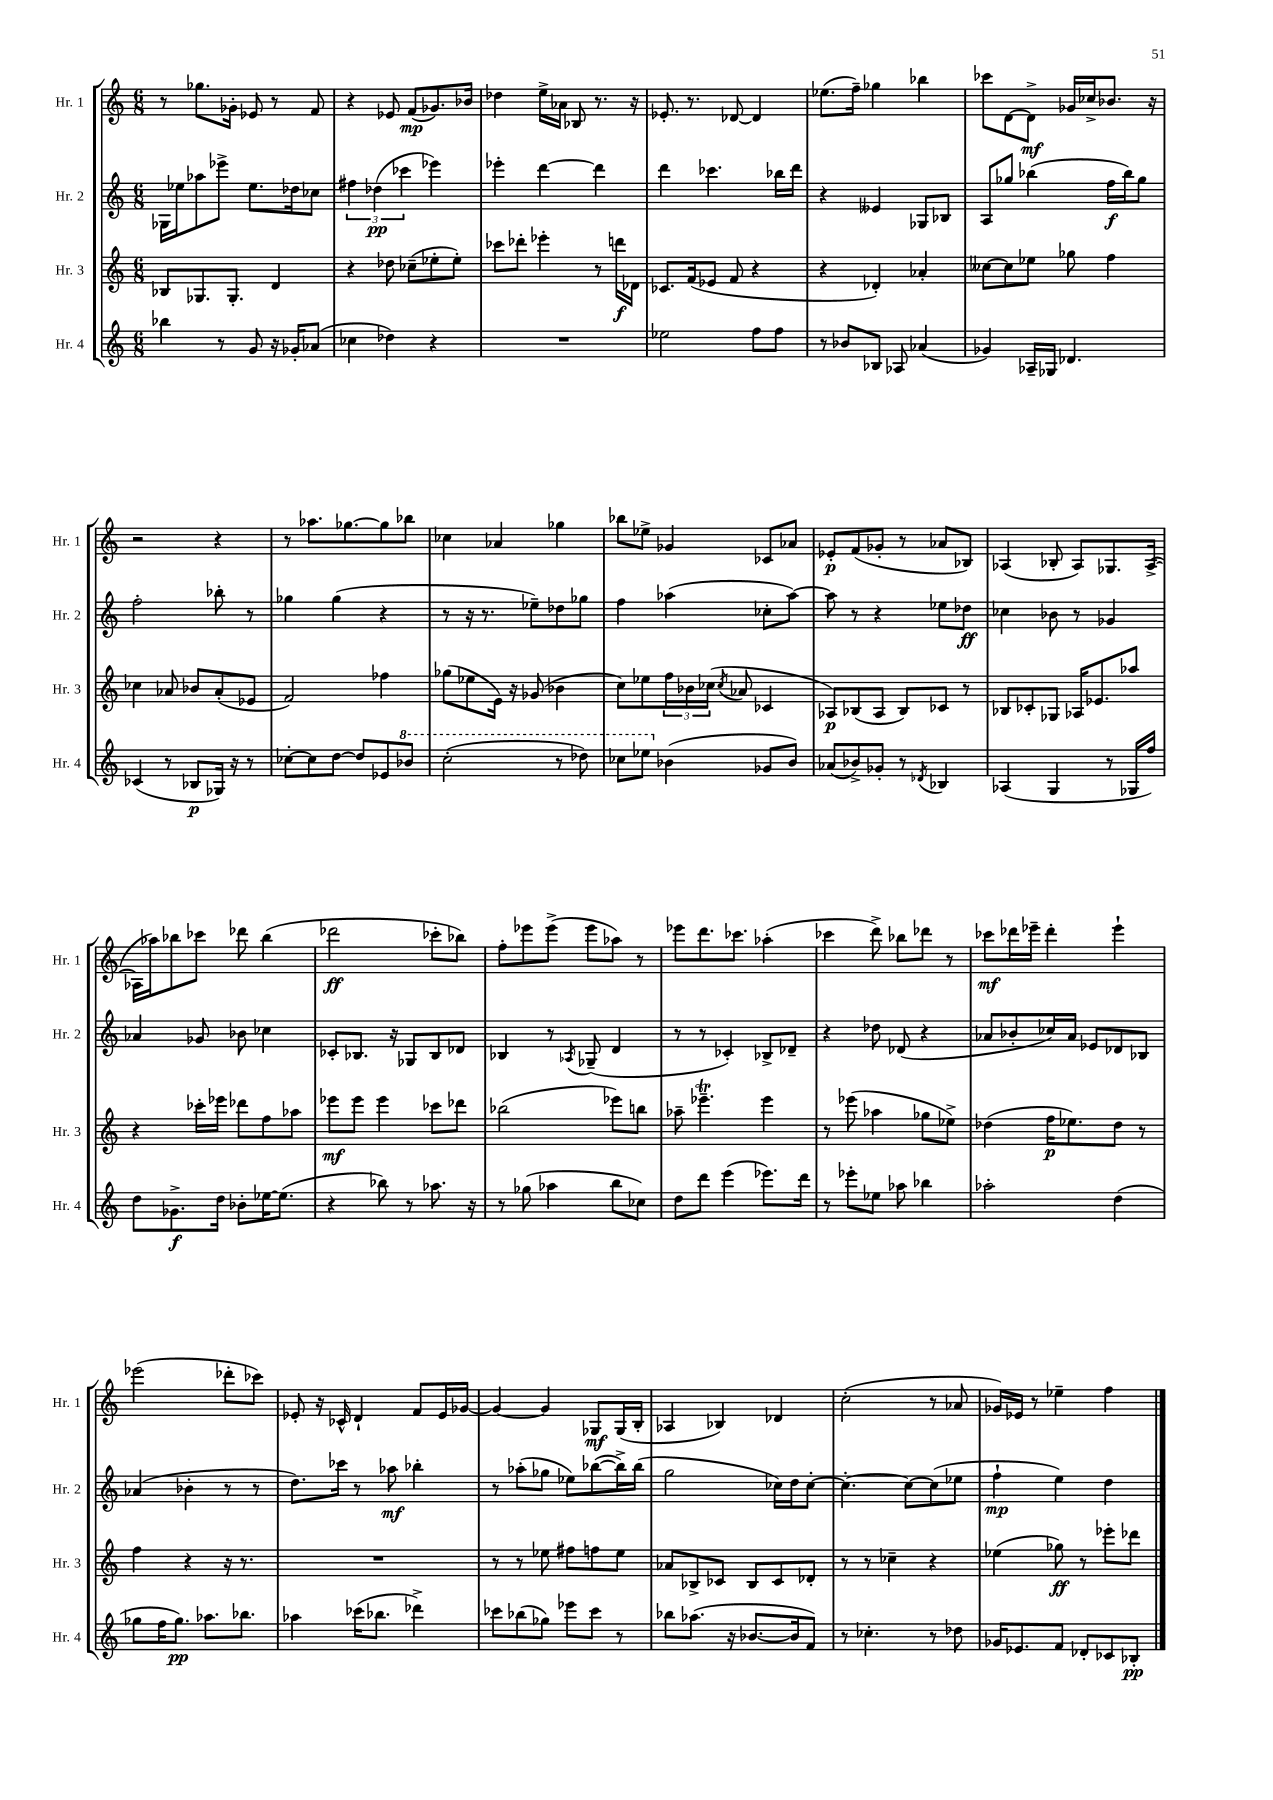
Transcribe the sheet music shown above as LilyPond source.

<<
\new StaffGroup <<
\new Staff = "s0" \with { instrumentName = "Hr. 1" shortInstrumentName = "Hr. 1" } {
    \clef treble \key c \major \numericTimeSignature \time 6/8
    r8 ges''8. ges'16-. ees'8 r8 f'8 |
    r4 ees'8 f'8\mp( ges'8.) bes'16 |
    des''4 e''16-> aes'16 bes8 r8. r16 |
    ees'8.-. r8. des'8~ des'4 |
    ees''8.( f''16--) ges''4 bes''4 |
    ces'''8 d'8~ d'8->\mf ges'16 ces''16-> bes'8. r16 |
    r2 r4 |
    r8 aes''8. ges''8.~ ges''8 bes''8 |
    ces''4 aes'4 ges''4 |
    bes''8 ees''8-> ges'4 ces'8 aes'8 |
    ees'8-.\p f'8( ges'8-. r8 aes'8 bes8) |
    aes4( bes8-. aes8) ges8. aes16~->( |
    aes16 aes''16) bes''8 ces'''8 des'''8 bes''4( |
    des'''2\ff ces'''8-. bes''8) |
    f''8-. ees'''8 ees'''8->( ees'''8 aes''8) r8 |
    ees'''8 d'''8. ces'''8. aes''4-.( |
    ces'''4 d'''8->) bes''8 des'''8 r8 |
    ces'''8\mf des'''16 ees'''16-- des'''4-. ees'''4-! |
    ees'''2( des'''8-. ces'''8) |
    ees'8-. r16 ces'16-^ d'4-! f'8 ees'16 ges'16~ |
    ges'4~ ges'4 ges8\mf ges16( b16-. |
    aes4 bes4) des'4 |
    c''2-.( r8 aes'8 |
    ges'16) ees'16 r8 ees''4-- f''4 \bar "|." |
}
\new Staff = "s1" \with { instrumentName = "Hr. 2" shortInstrumentName = "Hr. 2" } {
    \clef treble \key c \major \numericTimeSignature \time 6/8
    ges16 ees''16 aes''8 ees'''8-> ees''8. des''16 ces''8 |
    \tuplet 3/2 { fis''4 des''4\pp( ces'''4 } ees'''4) |
    ees'''4-. d'''4~ d'''4 |
    d'''4 ces'''4. bes''16 d'''16 |
    r4 eeses'4 ges8 bes8 |
    a8 ges''8 bes''4( f''16\f bes''16) ges''8 |
    f''2-. bes''8-. r8 |
    ges''4 ges''4( r4 |
    r8 r16 r8. ees''8--) des''8 ges''8 |
    f''4 aes''4( ces''8-. aes''8~) |
    aes''8 r8 r4 ees''8 des''8\ff |
    ces''4 bes'8 r8 ges'4 |
    aes'4 ges'8 bes'8 ces''4 |
    ces'8-. bes8. r16 ges8 bes8 des'8 |
    bes4 r8 \acciaccatura { aes8 } ges8--( d'4 |
    r8 r8 ces'4-.) bes8-> des'8-- |
    r4 des''8 des'8( r4 |
    aes'8 bes'8-. ces''16) aes'16 ees'8 des'8 bes8 |
    aes'4( bes'4-. r8 r8 |
    d''8.) ces'''16 r8 aes''8\mf bes''4-. |
    r8 aes''8-.( ges''8 ees''8) bes''8~( bes''16->) bes''16( |
    g''2 ces''16) d''16 ces''8~-. |
    ces''4.~-. ces''8~ ces''8( ees''8 |
    f''4-!\mp e''4) d''4 \bar "|." |
}
\new Staff = "s2" \with { instrumentName = "Hr. 3" shortInstrumentName = "Hr. 3" } {
    \clef treble \key c \major \numericTimeSignature \time 6/8
    bes8 ges8. ges8.-. d'4 |
    r4 des''8 ces''8--( ees''8-. ees''8-.) |
    ces'''8 des'''8-. ees'''4-. r8 d'''16\f des'16 |
    ces'8. f'16( ees'8 f'8 r4 |
    r4 des'4-.) aes'4-. |
    ceses''8~ ceses''8 ees''8 ges''8 f''4 |
    ces''4 aes'8 bes'8 aes'8-.( ees'8 |
    f'2) fes''4 |
    ges''8( ees''8 e'16) r16 ges'8( bes'4 |
    c''8) ees''8 \tuplet 3/2 { f''16 bes'16 ces''16( } \acciaccatura { ces''8 } aes'8 ces'4 |
    aes8\p) bes8( aes8 bes8) ces'8 r8 |
    bes8 ces'8-. ges8 aes16 ees'8. aes''8 |
    r4 ces'''16-. ees'''16 des'''8 f''8 aes''8 |
    ees'''8\mf ees'''8 ees'''4 ces'''8 des'''8 |
    bes''2( ees'''8) b''8 |
    aes''8-- ees'''4.--\trill ees'''4 |
    r8 ees'''8( aes''4 ges''8 ees''8->) |
    des''4( f''16\p ees''8.) des''8 r8 |
    f''4 r4 r16 r8. |
    R2. |
    r8 r8 ees''8 fis''8 f''8 ees''8 |
    aes'8 bes8-> ces'8 bes8 ces'8 des'8-. |
    r8 r8 ces''4-- r4 |
    ees''4( ges''8\ff) r8 ees'''8-. des'''8 \bar "|." |
}
\new Staff = "s3" \with { instrumentName = "Hr. 4" shortInstrumentName = "Hr. 4" } {
    \clef treble \key c \major \numericTimeSignature \time 6/8
    bes''4 r8 g'8 r16 ges'16-. aes'8( |
    ces''4 des''4) r4 |
    R2. |
    ees''2 f''8 f''8 |
    r8 bes'8 bes8 aes8 aes'4( |
    ges'4) aes16-- ges16 des'4. |
    ces'4( r8 bes8\p ges16) r16 r8 |
    ces''8~-. ces''8 d''8~ d''8 ees'8 \ottava #1 bes''8 |
    c'''2-.( r8 des'''8) |
    ces'''8 ees'''8 \ottava #0 bes'4( ges'8 bes'8) |
    aes'8( bes'8->) ges'8-. r8 \acciaccatura { des'8 } bes4 |
    aes4( g4 r8 ges16 f''16) |
    d''8 ges'8.->\f d''16 bes'8-. ees''16~ ees''8.( |
    r4 bes''8) r8 aes''8. r16 |
    r8 ges''8( aes''4 b''8 ces''8) |
    d''8 d'''8 e'''4( ees'''8.) d'''16 |
    r8 ees'''8-. ees''8 aes''8 bes''4 |
    aes''2-. d''4( |
    ges''8 f''16 ges''8.\pp) aes''8. bes''8. |
    aes''4 ces'''16( bes''8. des'''4->) |
    ces'''8 bes''8( ges''8) ees'''8 ces'''8 r8 |
    bes''8 aes''8.( r16 bes'8.~ bes'16 f'8) |
    r8 ces''4.-. r8 des''8 |
    ges'16 ees'8. f'8 des'8-. ces'8 bes8-.\pp \bar "|." |
}
>>
>>
\layout { \context { \Score \remove "Bar_number_engraver" } }
